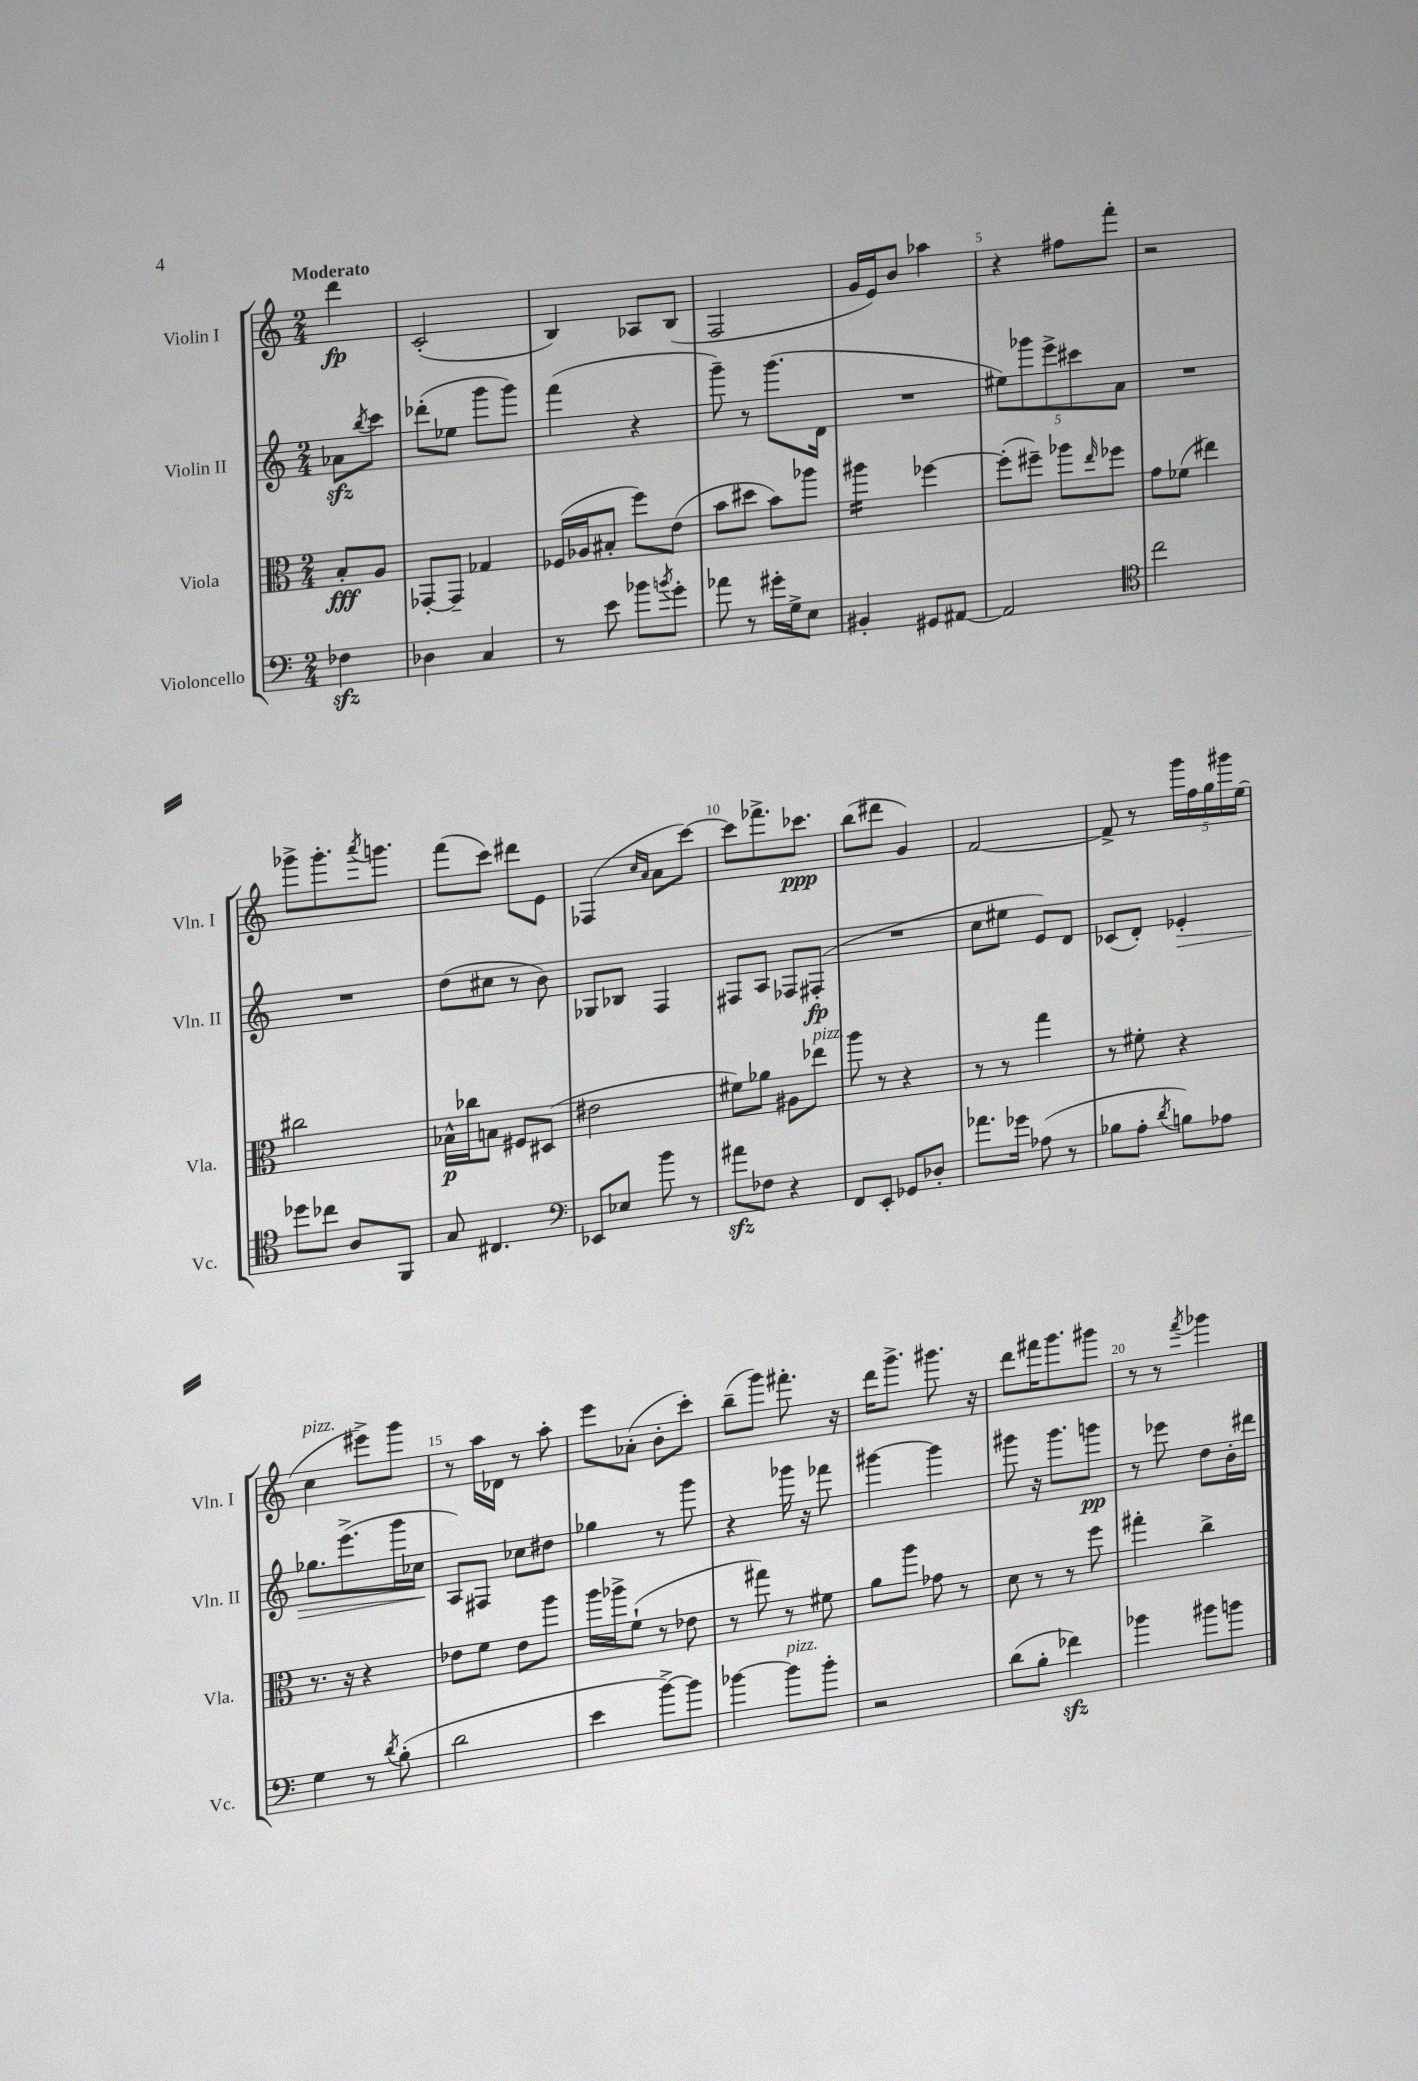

**kern	**kern	**kern	**kern
*staff4	*staff3	*staff2	*staff1
*clefF4	*clefC3	*clefG2	*clefG2
*k[]	*k[]	*k[]	*k[]
*M2/4	*M2/4	*M2/4	*M2/4
4F-\	8B'/L	8a-\L	4ddd\
.	.	8qbb/	.
.	8A/J	8ccc\J	.
=	=	=	=
4D-\	[8GG-'/L	(8ddd-'\L	(2c'/
.	8GG-~/]J	8ee-\J	.
4C/	4G-/	8ggg\L	.
.	.	8ggg\J)	.
=	=	=	=
8r	(16F-/LL	(4fff\	4B/)
.	16A-/J	.	.
8e\	8B#'/J	.	.
8b-\L	8ff\L)	4r	8A-/L
8qb/	.	.	.
8g'\J	(8e\J	.	(8B/J
=	=	=	=
8a-\	8b\L	8ggg~\)	2F/
8r	8dd#\J	8r	.
16g#'\LL	8b\L)	(8.ggg\L	.
16G^\J	.	.	.
8E\J	8aa-\J	.	.
.	.	16d\Jk	.
=	=	=	=
4BB#'/	4aa#\	2r	16g/LL
.	.	.	16e/J)
.	.	.	8b/J
8GG#/L	[4ff-\	.	4aa-\
[8AA#/J	.	.	.
=	=	=	=
2AA#/]	(8ff-'\]L	10ee#\L)	4r
.	.	10ggg-\	.
.	8ff#~\J)	.	.
.	.	10eee^\	.
.	8aa-\L	.	8ff#\L
.	.	10ccc#\	.
.	16qqee/	.	.
.	8ff-\J	.	8fff'\J
.	.	10a\J	.
=	=	=	=
*clefC4	*	*	*
2cc\	8g\L	2r	2r
.	(8f-\J	.	.
.	4ee#\)	.	.
=	=	=	=
8dd-\L	2cc#\	2r	8ggg-^\L
8cc-\J	.	.	8.ggg-'\
8A/L	.	.	.
.	.	.	8qaaa/
.	.	.	8.ggg\J
8FF/J	.	.	.
=	=	=	=
8G/	16B-^^\LL	(8dd\L	(8fff\L
.	16cc-\J	.	.
4.C#/	8B\J	8cc#\J	8ccc\J)
.	8F#/L	8r	8ddd#\L
.	(8D#/J	8b\)	8e\J
=	=	=	=
*clefF4	*	*	*
8EE-/L	2e#\	8G-/L	(4F-/
8E-/J	.	8B-/J	.
.	.	.	16qqcc/LL
.	.	.	16qqa/JJ
8b\	.	4F/	8a\L
8r	.	.	[8ccc\J)
=	=	=	=
8a#\L	8f#\L)	8F#/L	8ccc\]L
8F-\J	8a-\J	8A/J	8.fff-^\
4r	8A#\L	8F-/L	.
.	.	.	8.ccc-\J
.	8ee-\J	(8F#'/J	.
=	=	=	=
8FF/L	8aa\	2r	(8bb\L
8EE'/J	8r	.	8ddd#\J
8GG-/L	4r	.	4g/)
8D-'/J	.	.	.
=	=	=	=
8.a-\L	8r	8cc\L	[2f/
.	8r	8ee#\J	.
16g-\Jk	.	.	.
(8A-\	4gg\	8e/L)	.
8r	.	8d/J	.
=	=	=	=
8B-\L	8r	(8c-/L	8f^/]
8A'\J	8f#'\	8d'/J)	8r
8qd/	.	.	.
8B\L)	4r	4e-'/	20ggg\LL
.	.	.	20ff\
.	.	.	20gg\
8A-\J	.	.	.
.	.	.	20ggg#\
.	.	.	(20ee\JJ
=	=	=	=
4G\	8.r	8.gg-\L	4cc\
.	16r	(8.eee^\	.
8r	4r	.	8eee#^\L)
8qd/	.	.	.
(8B'\	.	16ggg\L	8ggg\J
.	.	16cc-\JJ	.
=	=	=	=
2d\	8e-\L	8A/L)	8r
.	8f\J	8F#/J	16aa\LL
.	.	.	16d-\JJ
.	8e-\L	8cc-\L	8r
.	8aa\J	8dd#\J	8aa'\
=	=	=	=
4e\	16aa\LL	4gg-\	8eee\L
.	16aa-^\J	.	.
.	(8f`\J	.	(8a-'\J
[8b^\L)	8r	8r	8b'\L
8b\]J	8e-\	8ggg\	8ccc'\J)
=	=	=	=
[4b-\	8r	4r	(8bb~\L
.	8gg#\)	.	8ggg\J)
8b-\]L	8r	16ggg-\	8.fff#'\
.	.	16r	.
8b-'\J	8f#\	8fff-\	.
.	.	.	16r
=	=	=	=
2r	8a\L	[4ggg#\	16ddd\LK
.	.	.	8.ggg^\J
.	8aa\J	.	.
.	8g-\	4ggg#\]	8.ggg#\
.	8r	.	.
.	.	.	16r
=	=	=	=
(8d\L	8d\	8ggg#\	8ddd\L
8B'\J	8r	16r	16fff#\K
.	.	8.ggg#\L	8.ggg\
4f-\)	8r	.	.
.	8ff\	8ggg\J	8ggg#\J
=	=	=	=
4b-\	4gg#'\	8r	8r
.	.	8eee-\	8r
.	.	.	8qfff/
8b#\L	4cc^\	8dd\L	4ggg-\
8b\J	.	16b'\L	.
.	.	16ddd#\JJ	.
==	==	==	==
*-	*-	*-	*-
